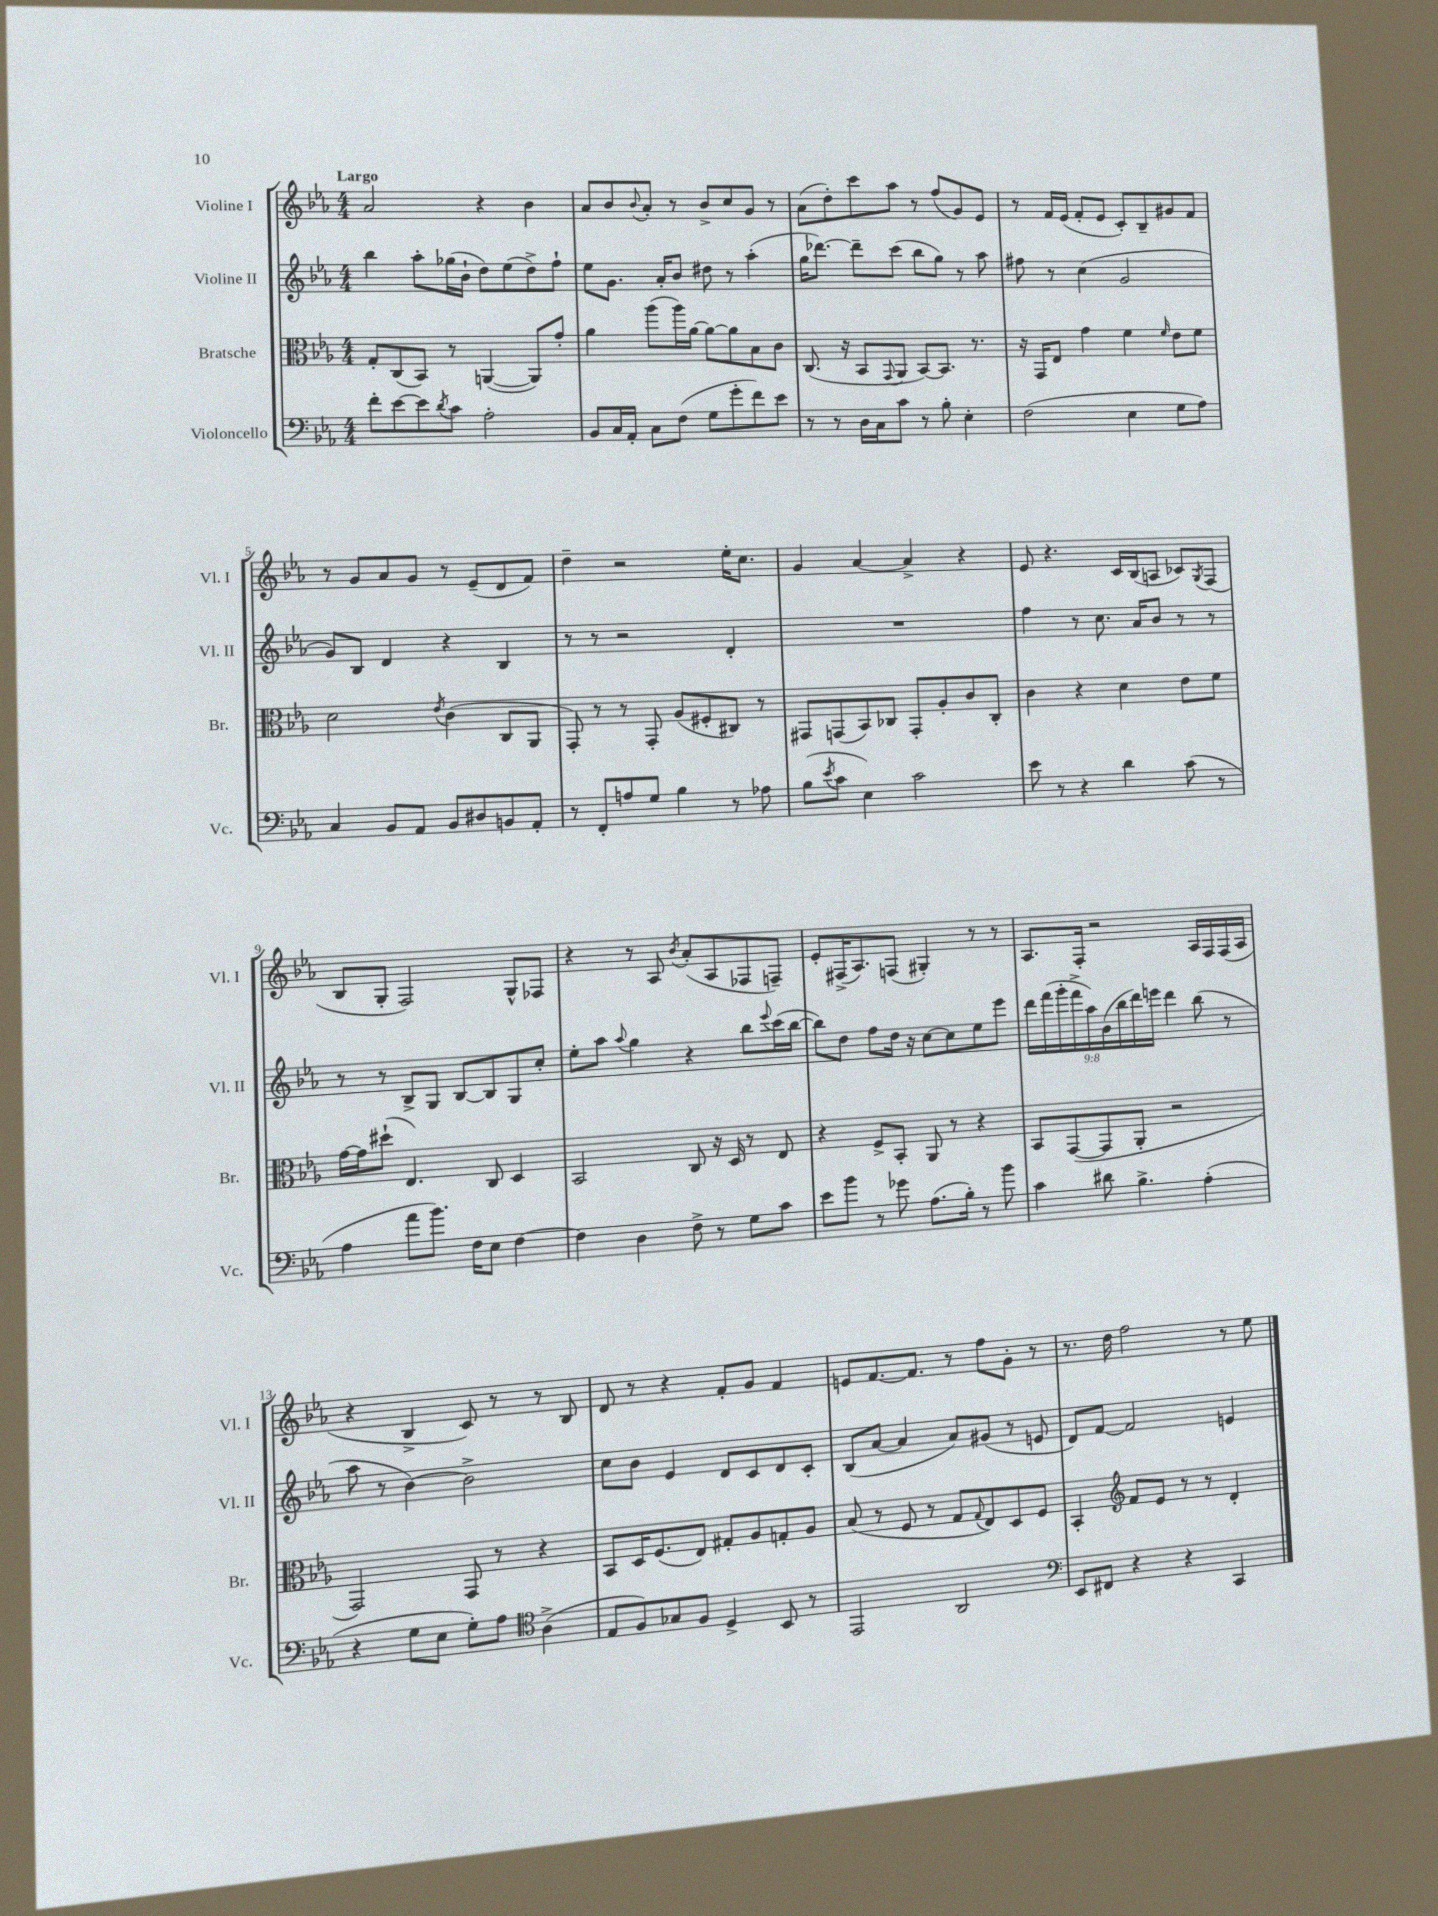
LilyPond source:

<<
\new StaffGroup <<
\new Staff = "s0" \with { instrumentName = "Violine I" shortInstrumentName = "Vl. I" } {
    \clef treble \key ees \major \numericTimeSignature \time 4/4 \tempo "Largo"
    aes'2 r4 bes'4 |
    aes'8 bes'8 \appoggiatura { bes'8 } aes'8-. r8 bes'8-> c''8 g'8 r8 |
    aes'8( d''8-.) c'''8 aes''8 r8 f''8( g'8) ees'8 |
    r8 f'16 ees'16( f'8-. ees'8 c'8-.) bes8-- gis'8 f'8 |
    r8 g'8 aes'8 g'8 r8 ees'8--( d'8 f'8) |
    d''4-- r2 ees''16-. c''8. |
    g'4 aes'4~ aes'4-> r4 |
    ees'8 r4. c'16 bes16( a8 ces'8) \acciaccatura { g8 } f8( |
    bes8 g8-. f2) g8-^ fes8 |
    r4 r8 aes8 \acciaccatura { bes'8 } aes'8-.( aes8 fes8 f8--) |
    ees'8-. fis16->( aes8.) f8( gis4-.) r8 r8 |
    aes8. f16-. r2 aes16 f16 f16( aes16 |
    r4 bes4-> c'8) r8 r8 bes8 |
    d'8 r8 r4 f'8-. g'8 f'4 |
    e'8 f'8.~ f'8. r8 f''8 g'8-. r8 |
    r8. d''16 f''2 r8 ees''8 \bar "|." |
}
\new Staff = "s1" \with { instrumentName = "Violine II" shortInstrumentName = "Vl. II" } {
    \clef treble \key ees \major \numericTimeSignature \time 4/4 \override Staff.TupletNumber.text = #tuplet-number::calc-fraction-text
    bes''4 aes''8-. ges''16( bes'16-! d''8) ees''8( d''8->) f''8-! |
    ees''8 g'8. aes'16-. bes'8 dis''8 r8 aes''4-.( |
    g''16 des'''8.~) des'''8-- c'''8( bes''8 g''8) r8 aes''8 |
    fis''8 r8 c''4( g'2 |
    g'8) bes8 d'4 r4 bes4 |
    r8 r8 r2 d'4-. |
    R1 |
    f''4 r8 c''8. aes'16 bes'8 r8 r8 |
    r8 r8 bes8-> g8 bes8~ bes8 g8 c''8-. |
    ees''8-. aes''8 \appoggiatura { aes''8 } g''4 r4 bes''8 \appoggiatura { ees'''8 } c'''16( bes''16~ |
    bes''8) d''8 f''8 d''16 r16 c''8~ c''8 ees''8 ees'''8 |
    \tuplet 9/8 { d'''16 f'''16( g'''16-. f'''16-> aes''16) bes'16( bes''16 d'''16) e'''16 } d'''4 bes''8( r8 |
    aes''8 r8 bes'4~) bes'2-> |
    c''8 bes'8 ees'4 d'8 c'8 d'8 c'8-. |
    bes8( aes'8~ aes'4 aes'8) gis'8( r8 e'8 |
    d'8) f'8~ f'2 e'4 \bar "|." |
}
\new Staff = "s2" \with { instrumentName = "Bratsche" shortInstrumentName = "Br." } {
    \clef alto \key ees \major \numericTimeSignature \time 4/4
    g8-. c8( bes,8) r8 a,4~( a,8) g'8-. |
    aes'4 aes''8( aes''16) aes'16~ aes'8~ aes'8 bes8 c'8 |
    c8.( r16 bes,8 \appoggiatura { g,8 } aes,8 bes,8~) bes,8. r8. |
    r16 g,16 ees8 g'4 f'4 \grace { f'16 } ees'8 f'8 |
    d'2 \acciaccatura { ees'8 } c'4( c8 aes,8 |
    g,8-.) r8 r8 g,8-. aes8( fis8-. cis8) r8 |
    gis,8 g,8( bes,8) ces8 g,8-. aes8-. c'8 ces8-. |
    c'4 r4 d'4 ees'8 f'8 |
    g'16~ g'16 dis''8-!( ees4.) c8 d4 |
    bes,2 c8 r16 d16 r8 ees8 |
    r4 f8-> bes,8-. aes,8 r8 r4 |
    bes,8 g,8~( g,8 aes,8-. r2 |
    g,2) g,8 r8 r4 |
    bes,8 d16 f8.( ees8) gis8-. aes8 g8-. aes8 |
    bes8( r8 f8 r8 g8 \appoggiatura { g8 } ees8) d8 f8 |
    bes,4-. \clef treble f'8 ees'8 r8 r8 d'4-. \bar "|." |
}
\new Staff = "s3" \with { instrumentName = "Violoncello" shortInstrumentName = "Vc." } {
    \clef bass \key ees \major \numericTimeSignature \time 4/4
    f'8-. ees'8~ ees'8 \acciaccatura { d'8 } c'8 aes2-. |
    bes,8 c16 aes,16-. c8 f8( g8 g'8-. f'8) ees'8 |
    r8 r8 d16 c16 c'8 r8 bes8-. ees4-. |
    f2( ees4 g8 aes8) |
    c4 bes,8 aes,8 bes,8 dis8 b,8 aes,8-. |
    r8 f,8-. a8 g8 bes4 r8 aes8 |
    bes8( \acciaccatura { ees'8 } c'8 ees4) c'2 |
    ees'8 r8 r4 d'4 c'8( r8 |
    aes4 aes'8 bes'8.) f16 ees8 f4~ |
    f4 d4 f8-> r8 g8 c'8 |
    ees'8 bes'8 r8 ges'8 aes8.( bes16-.) r8 bes'8 |
    c'4 dis'8 bes4.-> aes4-.( |
    r4 g8 ees8 g8-.) aes8 \clef tenor aes4->( |
    ees8 f8) ges8 f8 d4-> bes,8 r8 |
    ees,2 aes,2 |
    \clef bass ees,8 fis,8 r4 r4 c,4 \bar "|." |
}
>>
>>
